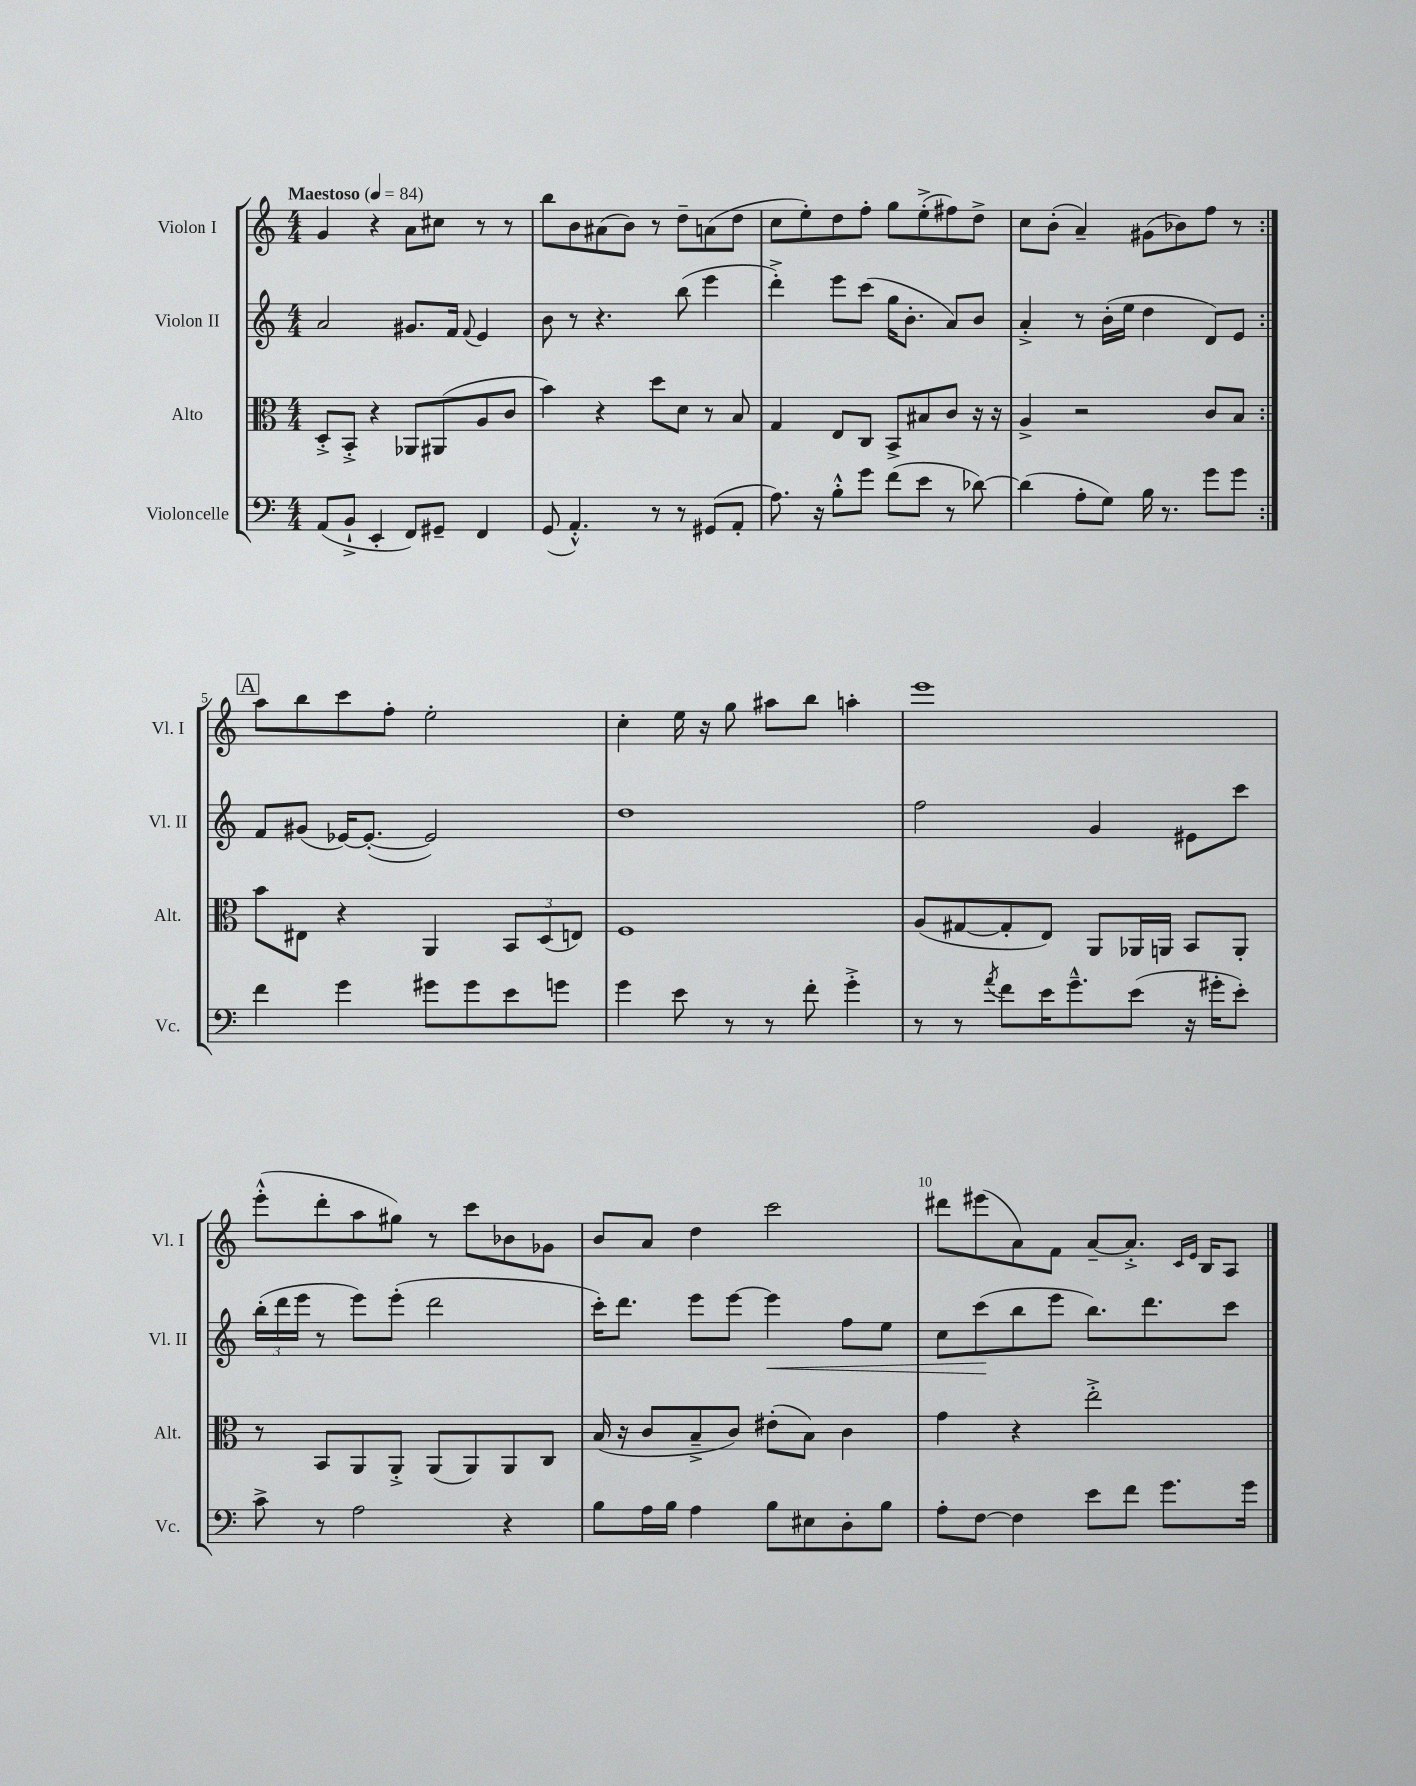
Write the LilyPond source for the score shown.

<<
\new StaffGroup <<
\new Staff = "s0" \with { instrumentName = "Violon I" shortInstrumentName = "Vl. I" } {
    \clef treble \key c \major \numericTimeSignature \time 4/4 \tempo "Maestoso" 4 = 84
    \repeat volta 2 { g'4 r4 a'8 cis''8 r8 r8 |
    b''8 b'8 ais'8( b'8) r8 d''8-- a'8( d''8 |
    c''8 e''8-.) d''8 f''8-. g''8 e''8-.->( fis''8) d''8-> |
    c''8 b'8-.( a'4--) gis'8( bes'8) f''8 r8 | }
    \mark \markup { \box "A" } a''8 b''8 c'''8 f''8-. e''2-. |
    c''4-. e''16 r16 g''8 ais''8 b''8 a''4-. |
    e'''1 |
    e'''8-.-^( d'''8-. a''8 gis''8) r8 c'''8 bes'8 ges'8 |
    b'8 a'8 d''4 c'''2 |
    dis'''8 eis'''8( a'8) f'8 a'8~-- a'8.-.-> \grace { c'16 e'16 } b16 a8 \bar "|." |
}
\new Staff = "s1" \with { instrumentName = "Violon II" shortInstrumentName = "Vl. II" } {
    \clef treble \key c \major \numericTimeSignature \time 4/4
    \repeat volta 2 { a'2 gis'8. f'16 \appoggiatura { f'8 } e'4 |
    b'8 r8 r4. b''8( e'''4 |
    d'''4-.->) e'''8 c'''8( g''16 b'8.-. a'8) b'8 |
    a'4-.-> r8 b'16-.( e''16 d''4 d'8) e'8 | }
    \mark \markup { \box "A" } f'8 gis'8( ees'16~) ees'8.~-.( ees'2) |
    d''1 |
    f''2 g'4 eis'8 c'''8 |
    \tuplet 3/2 { b''16-.( d'''16 e'''16 } r8 e'''8) e'''8-.( d'''2 |
    c'''16-.) d'''8. e'''8 e'''8~ e'''4\< f''8 e''8 |
    c''8 c'''8\!( b''8 e'''8 b''8.) d'''8. c'''8 \bar "|." |
}
\new Staff = "s2" \with { instrumentName = "Alto" shortInstrumentName = "Alt." } {
    \clef alto \key c \major \numericTimeSignature \time 4/4
    \repeat volta 2 { d8-.-> b,8-.-> r4 aes,8 ais,8( a8 c'8 |
    b'4) r4 d''8 d'8 r8 b8 |
    g4 e8 c8 b,8-> bis8 c'8 r16 r16 |
    a4-> r2 c'8 b8 | }
    \mark \markup { \box "A" } b'8 eis8 r4 a,4 \tuplet 3/2 { b,8 d8( e8) } |
    f1 |
    a8( gis8~ gis8-. e8) a,8 aes,16 a,16 b,8 a,8-. |
    r8 b,8 a,8 a,8-.-> a,8( a,8) a,8 c8 |
    b16( r16 c'8 b8---> c'8) eis'8-.( b8) c'4 |
    g'4 r4 e''2-.-> \bar "|." |
}
\new Staff = "s3" \with { instrumentName = "Violoncelle" shortInstrumentName = "Vc." } {
    \clef bass \key c \major \numericTimeSignature \time 4/4
    \repeat volta 2 { a,8( b,8-!-> e,4-. f,8) gis,8-- f,4 |
    g,8( a,4.-.-^) r8 r8 gis,8( a,8-. |
    a8.) r16 b8-.-^ g'8 f'8( e'8 r8 des'8~) |
    des'4( a8-. g8) b16 r8. g'8 g'8 | }
    \mark \markup { \box "A" } f'4 g'4 gis'8 gis'8 e'8 g'8 |
    g'4 e'8 r8 r8 f'8-. g'4-.-> |
    r8 r8 \acciaccatura { a'8 } f'8 e'16 g'8.---^ e'8( r16 gis'16-. e'8-.) |
    c'8-> r8 a2 r4 |
    b8 a16 b16 a4 b8 eis8 d8-. b8 |
    a8-. f8~ f4 e'8 f'8 g'8. g'16 \bar "|." |
}
>>
>>
\layout { \context { \Score \override BarNumber.break-visibility = ##(#f #t #t) barNumberVisibility = #(every-nth-bar-number-visible 5) } }
